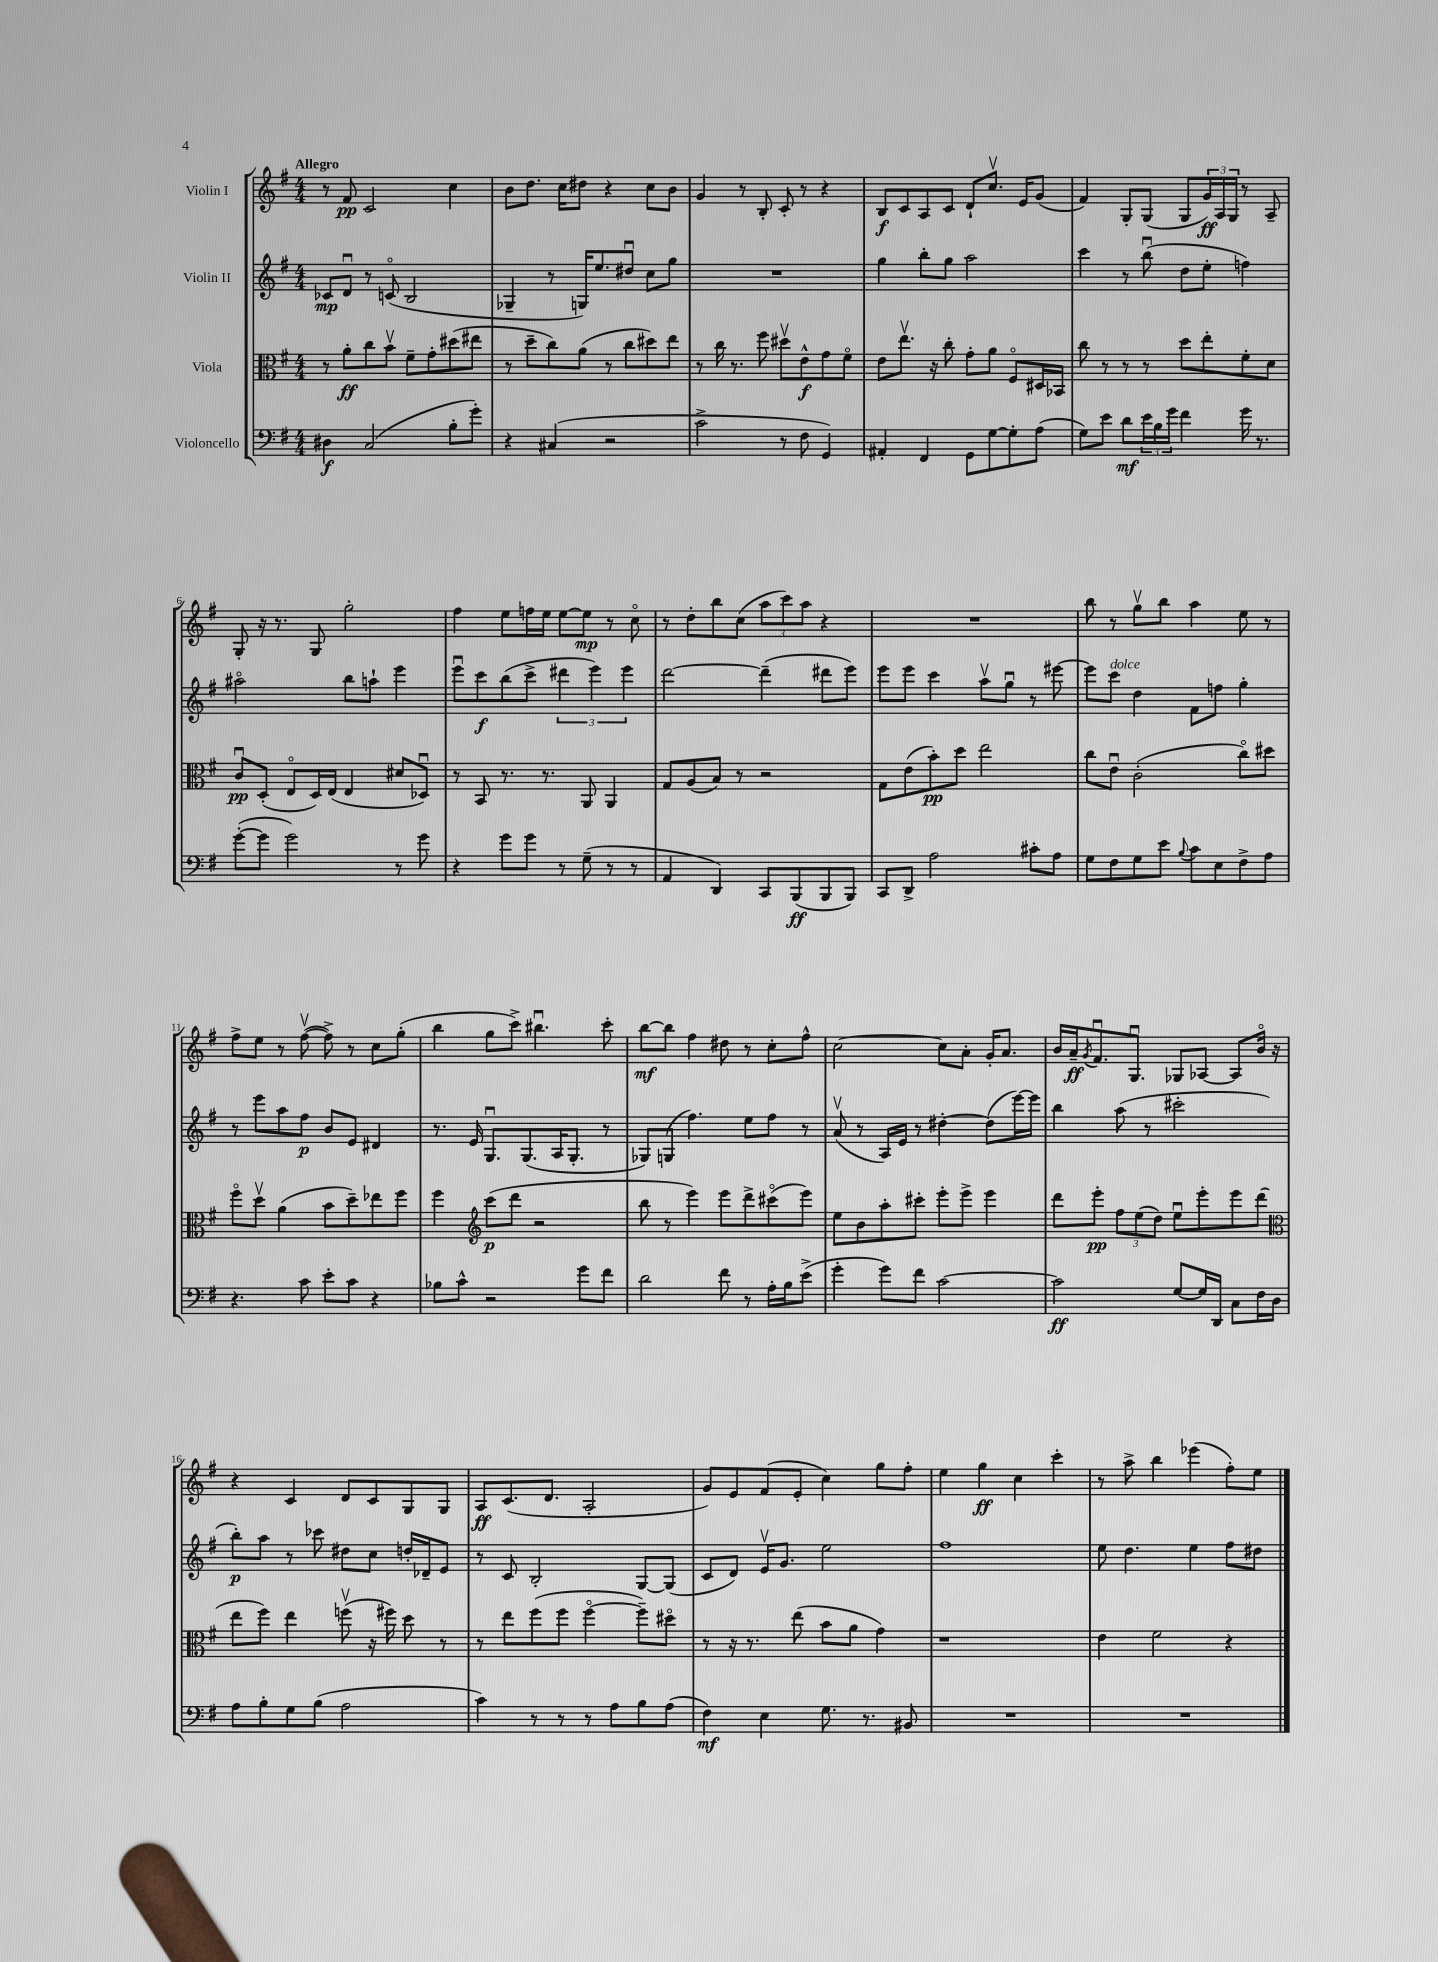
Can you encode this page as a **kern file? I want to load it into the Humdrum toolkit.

**kern	**kern	**kern	**kern
*staff4	*staff3	*staff2	*staff1
*clefF4	*clefC3	*clefG2	*clefG2
*k[f#]	*k[f#]	*k[f#]	*k[f#]
*M4/4	*M4/4	*M4/4	*M4/4
4D#\	8r	8c-/L	8r
.	8a'\L	8du/J	8f#/
(2C/	8cc\	8r	2c/
.	8bv\J	(8co/	.
.	8f#~\L	2B/	.
.	8g'\	.	.
8B'\L	(8dd#\	.	4cc\
8g'\J)	8ee#\J	.	.
=	=	=	=
4r	8r	4G-~/	8b\L
.	8dd~\L	.	8.dd\J
(4C#/	8cc\)	8r	.
.	.	.	16cc\LK
.	(8a\J	16G/LK)	8dd#\J
.	.	8.ee/	.
2r	8r	.	4r
.	8cc\L	8dd#u/J	.
.	8dd#\)	8cc\L	8cc\L
.	8ee\J	8gg\J	8b\J
=	=	=	=
2c^\	8r	1r	4g/
.	16cc\	.	.
.	8.r	.	.
.	.	.	8r
.	8ff#\	.	8B'/
8r	8dd#v\L	.	8c'/
8F#\	8e^^\	.	8r
4GG/)	8g\	.	4r
.	8f#o\J	.	.
=	=	=	=
4AA#'/	8e\L	4gg\	8B/L
.	8.eev\J	.	8c/
4FF#/	.	8bb'\L	8A/
.	16r	.	.
.	8cc'\	8gg\J	8c/J
8GG\L	8g'\L	2aa\	8d`/L
[8G\	8a\J	.	8.ccv/J
8G'\]	8F#o/L	.	.
.	.	.	16e/LK
(8A\J	16D#/L	.	(8g/J
.	16BB-/JJ	.	.
=	=	=	=
8G\L)	8cc\	4ccc\	4f#/)
8e\J	8r	.	.
8d\L	8r	8r	8G'/L
24e\L	8r	(8bbu\	(8G/J
24B\	.	.	.
24g\JJ	.	.	.
4f#\	8dd\L	8dd\L	8G/L
.	8ee'\	8ee'\J	24g/L)
.	.	.	24A/
.	.	.	24G/JJ
16g\	8f#'\	4ff\)	8r
8.r	.	.	.
.	8d\J	.	8A~/
=	=	=	=
([8g'\L	8cu/L	2aa#o\	8G'/
8g\]J	(8D'/J	.	16r
.	.	.	8.r
2g\)	8Eo/L	.	.
.	16D/L)	.	8G/
.	(16E/JJ	.	.
.	4E/	8bb\L	2gg'\
.	.	8aa`\J	.
8r	8d#/L	4eee\	.
8g\	8D-u/J)	.	.
=	=	=	=
4r	8r	8eeeu\L	4ff#\
.	8BB/	8ccc\	.
8g\L	8.r	(8bb\	8ee\L
8g\J	.	8ccc^\J	16ff\L
.	8.r	.	16ee\JJ
8r	.	6ddd#\	[8ee\L
(8G~\	8AA/	.	8ee\]J
.	.	6eee\)	.
8r	4AA/	.	8r
.	.	6eee\	.
8r	.	.	8cco\
=	=	=	=
4AA/	8G/L	[2ddd\	8r
.	(8A/	.	8dd'\L
4DD/)	8B/J)	.	8bb\
.	8r	.	(8cc\J
8CC/L	2r	(4ddd~\]	12aa\L
.	.	.	12ccc\)
(8BBB/	.	.	.
.	.	.	12aa\J
8BBB/	.	8ddd#\L	4r
8BBB/J)	.	8eee\J)	.
=	=	=	=
8CC/L	8G\L	8eee\L	1r
8DD^/J	(8e\	8eee\J	.
2A\	8b'\)	4ccc\	.
.	8dd\J	.	.
.	2ee\	8aav\L	.
.	.	8ggu\J	.
8c#'\L	.	8r	.
8A\J	.	[8eee#\	.
=	=	=	=
8G\L	8cc\L	8eee#\]L	8bb\
8F#\	8eu\J	8ccc\J	8r
8G\	(2c'\	4dd\	8ggv\L
8e\J	.	.	8bb\J
8qqB/	.	.	.
8c\L	.	8f#\L	4aa\
8E\	.	8ff\J	.
8F#^\	8cco\L)	4gg'\	8ee\
8A\J	8dd#\J	.	8r
=	=	=	=
4.r	8ff#o\L	8r	8ff#^\L
.	8ddv\J	8eee\L	8ee\J
.	(4a\	8aa\	8r
8c\	.	8ff#\J	([8ff#v\
8e'\L	8b\L	8b/L	8ff#^\])
8c\J	8dd~\)	8e/J	8r
4r	8ee-\	4d#/	8cc\L
.	8ff#\J	.	(8gg'\J
=	=	=	=
8B-\L	4ff#\	8.r	4bb\
8c^^\J	.	.	.
.	.	16e/	.
*	*clefG2	*	*
2r	(8ccc\L	8.Gu/L	8gg\L
.	8ddd\J	.	8ccc^\J)
.	.	(8.G/	.
.	2r	.	4.bb#u\
.	.	16A/K	.
.	.	8.G'/J	.
8g\L	.	.	.
8f#\J	.	8r	8ccc'\
=	=	=	=
2d\	8bb\	8G-/L)	[8bb\L
.	8r	(8G/J	8bb\]J
.	4eee\)	4.ff#\)	4ff#\
8f#\	8eee\L	.	8dd#\
8r	8ddd^\	8ee\L	8r
16A'\LL	(8ccc#o\	8ff#\J	8cc'\L
16B\J	.	.	.
(8e^\J	8eee\J)	8r	8ff#^^\J
=	=	=	=
4g'\	8ee\L	(8av/	[2cc\
.	8b\	8r	.
8g\L)	8aa'\	16A/LL)	.
.	.	16e/JJ	.
8f#\J	8ccc#'\J	8r	.
[2c\	8eee'\L	[4dd#'\	8cc\]L
.	8eee^\J	.	8a'\J
.	4eee\	(8dd#\]L	16g'/LK
.	.	.	8.a/J
.	.	[16eee\L)	.
.	.	16eee\]JJ	.
=	=	=	=
2c\]	8ddd\L	4bb\	16b/LL
.	.	.	16a~/J
.	.	.	8qg/
.	8eee'\J	.	8.f#u/
.	12ff#\L	(8aa\	.
.	.	.	8.Gu/J
.	(12ee\	.	.
.	.	8r	.
.	12dd\J)	.	.
[8G/L	8eeu\L	2ccc#'\	8G-/L
16G/]L	8eee'\	.	[8A-/J
16DD/JJ	.	.	.
8C\L	8eee\	.	8A-/]L
16F#\L	(8ddd\J	.	16bo/Jk
16D\JJ	.	.	16r
=	=	=	=
*	*clefC3	*	*
8A\L	8ee\L	8bb'\L)	4r
8B'\	8ff#\J)	8aa\J	.
8G\	4ee\	8r	4c/
(8B\J	.	8ccc-\	.
2A\	(8ffv\	8dd#\L	8d/L
.	16r	8cc\J	8c/
.	16ff#\)	.	.
.	8dd\	16dd'/LL	8G/
.	.	16d-~/J	.
.	8r	8e/J	8G/J
=	=	=	=
4c\)	8r	8r	8A/L
.	8ee\L	8c/	(8.c/
8r	(8ff#\	2B'/	.
.	.	.	8.d/J
8r	8ff#\J	.	.
8r	[4ff#o\	.	2A'/
8A\L	.	.	.
8B\	8ff#~\]L)	[8G/L	.
(8A\J	8dd#o\J	(8G/]J	.
=	=	=	=
4F#\)	8r	8c/L	8g/L)
.	16r	8d/J)	8e/
.	8.r	.	.
4E\	.	16ev/LK	(8f#/
.	.	8.g/J	.
.	(8ee\	.	8e'/J
8.G\	8b\L	2ee\	4cc\)
.	8a\J	.	.
8.r	.	.	.
.	4g\)	.	8gg\L
8BB#/	.	.	8ff#'\J
=	=	=	=
1r	1r	1ff#	4ee\
.	.	.	4gg\
.	.	.	4cc\
.	.	.	4ccc'\
=	=	=	=
1r	4e\	8ee\	8r
.	.	4.dd\	8aa^\
.	2f#\	.	4bb\
.	.	4ee\	(4eee-\
.	4r	8ff#\L	8ff#'\L)
.	.	8dd#\J	8ee\J
==	==	==	==
*-	*-	*-	*-
